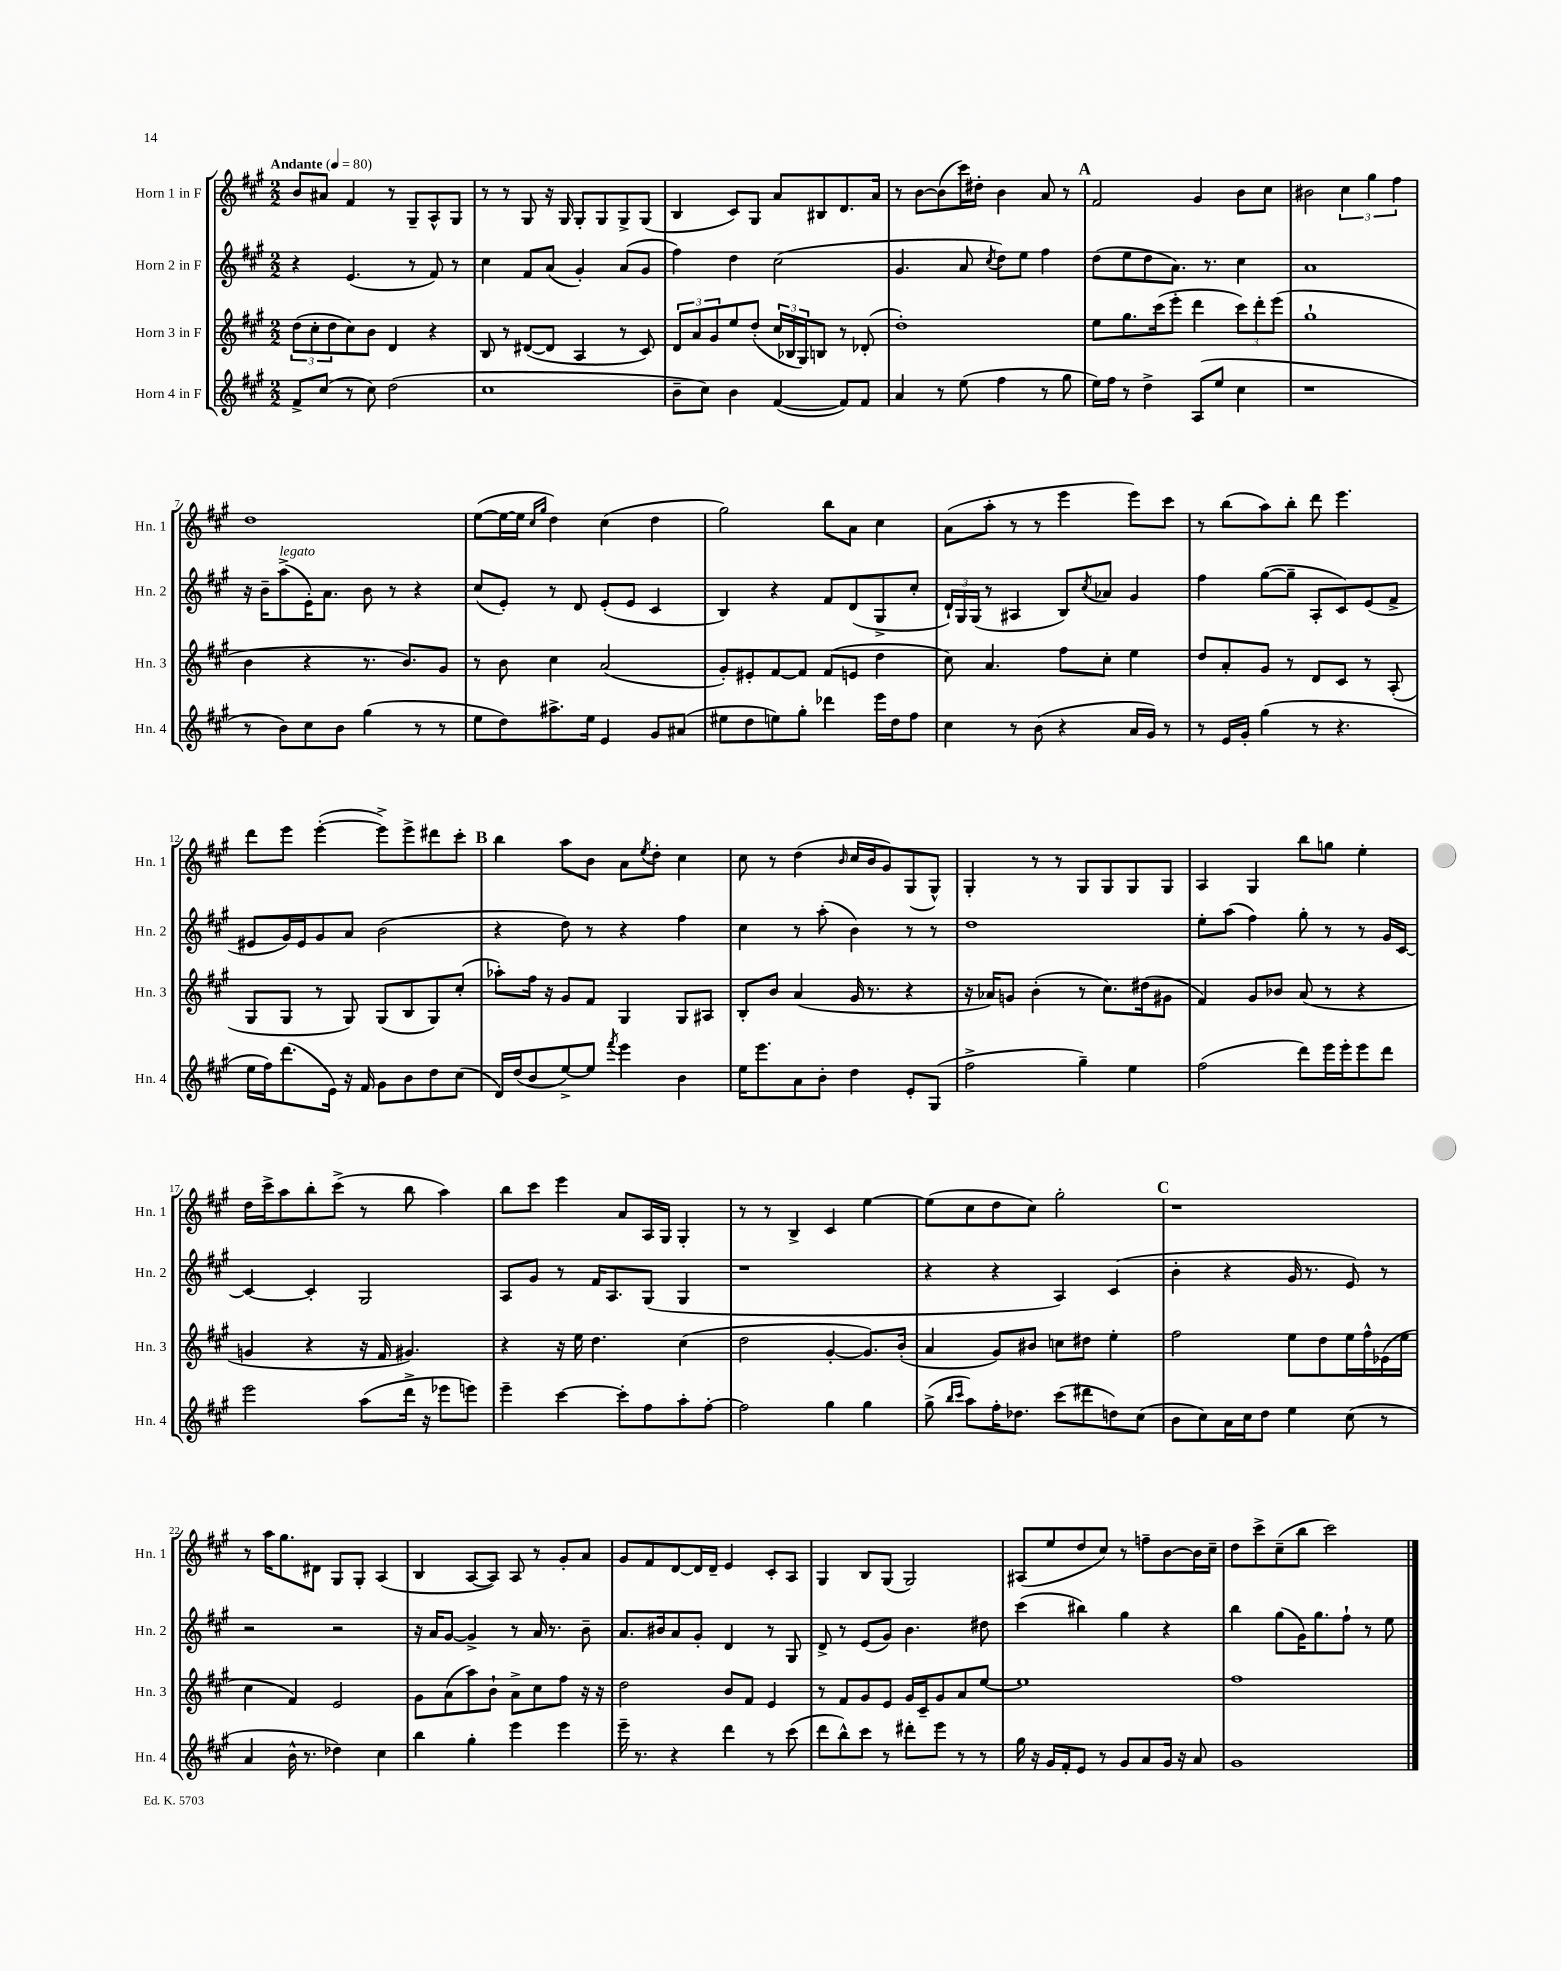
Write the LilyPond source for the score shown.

<<
\new StaffGroup <<
\new Staff = "s0" \with { instrumentName = "Horn 1 in F" shortInstrumentName = "Hn. 1" } {
    \clef treble \key a \major \numericTimeSignature \time 2/2 \tempo "Andante" 4 = 80
    b'8 ais'8 fis'4 r8 gis8-- a8-^ gis8 |
    r8 r8 gis8 r16 gis16 gis8-. gis8 gis8-> gis8( |
    b4 cis'8) gis8 a'8 bis8 d'8. a'16 |
    r8 b'8~ b'8( cis'''16) dis''16-. b'4 a'8 r8 |
    \mark \markup { \bold "A" } fis'2 gis'4 b'8 cis''8 |
    bis'2 \tuplet 3/2 { cis''4 gis''4 fis''4 } |
    d''1 |
    e''8~( e''16~ e''16 \grace { cis''16 gis''16 } d''4) cis''4( d''4 |
    gis''2) b''8 a'8 cis''4 |
    a'8( a''8-. r8 r8 e'''4 e'''8) cis'''8 |
    r8 b''8( a''8) b''8-. d'''8 e'''4. |
    d'''8 e'''8 e'''4~-.( e'''8->) e'''8-> dis'''8 cis'''8-. |
    \mark \markup { \bold "B" } b''4 a''8 b'8 a'8 \acciaccatura { e''8 } d''8-. cis''4 |
    cis''8 r8 d''4( \grace { b'16 } cis''16 b'16 gis'8) gis8( gis8-^) |
    gis4-. r8 r8 gis8 gis8 gis8 gis8 |
    a4 gis4 b''8 g''8 e''4-. |
    d''16 cis'''16-> a''8 b''8-. cis'''8->( r8 b''8 a''4) |
    b''8 cis'''8 e'''4 a'8 a16 gis16 gis4-. |
    r8 r8 b4-> cis'4 e''4~ |
    e''8( cis''8 d''8 cis''8) gis''2-. |
    \mark \markup { \bold "C" } r1 |
    r8 a''16 gis''8. dis'8 gis8 gis8-. a4( |
    b4 a8~ a8) a8 r8 gis'8-. a'8 |
    gis'8 fis'8 d'8~ d'16 d'16-- e'4 cis'8-. a8 |
    gis4 b8 gis8( gis2) |
    ais8( e''8 d''8 cis''8) r8 f''8-- b'8~ b'16 cis''16-- |
    d''8 cis'''8-> cis''8--( b''8 cis'''2) \bar "|." |
}
\new Staff = "s1" \with { instrumentName = "Horn 2 in F" shortInstrumentName = "Hn. 2" } {
    \clef treble \key a \major \numericTimeSignature \time 2/2
    r4 e'4.( r8 fis'8) r8 |
    cis''4 fis'8 a'8( gis'4-.) a'8( gis'8 |
    fis''4) d''4 cis''2( |
    gis'4. a'8 \acciaccatura { cis''8 } d''8) e''8 fis''4 |
    \mark \markup { \bold "A" } d''8( e''8 d''8 a'8.) r8. cis''4 |
    a'1 |
    r16 b'16-- a''8->^\markup { \italic "legato" }( e'16-.) a'8. b'8 r8 r4 |
    cis''8( e'8-.) r8 d'8 e'8-.( e'8 cis'4 |
    b4) r4 fis'8 d'8( gis8-> cis''8-. |
    \tuplet 3/2 { d'16-!) gis16 gis16( } r8 ais4 b8) \acciaccatura { cis''8 } aes'8 gis'4 |
    fis''4 gis''8~( gis''8-- a8-. cis'8) e'8( fis'8-> |
    eis'8 gis'16) eis'16 gis'8 a'8 b'2( |
    \mark \markup { \bold "B" } r4 d''8) r8 r4 fis''4 |
    cis''4 r8 a''8-.( b'4) r8 r8 |
    d''1 |
    e''8-. a''8( fis''4) gis''8-. r8 r8 gis'16 cis'16~ |
    cis'4~ cis'4-. gis2 |
    a8 gis'8 r8 fis'16 a8. gis8( gis4 |
    r1 |
    r4 r4 a4) cis'4( |
    \mark \markup { \bold "C" } b'4-. r4 gis'16 r8. e'8) r8 |
    r2 r2 |
    r16 a'16 gis'8~ gis'4-> r8 a'16 r8. b'8-- |
    a'8. bis'16 a'8 gis'8-. d'4 r8 gis8 |
    d'8-> r8 e'8( gis'8) b'4. dis''8 |
    cis'''4( bis''4) gis''4 r4 |
    b''4 gis''8( gis'16) gis''8. fis''8-! r8 e''8 \bar "|." |
}
\new Staff = "s2" \with { instrumentName = "Horn 3 in F" shortInstrumentName = "Hn. 3" } {
    \clef treble \key a \major \numericTimeSignature \time 2/2
    \tuplet 3/2 { d''8( cis''8-. d''8 } cis''8) b'8 d'4 r4 |
    b8 r8 dis'8~( dis'8 a4 r8 cis'8) |
    \tuplet 3/2 { d'8 a'8 gis'8 } e''8 d''8-.( \tuplet 3/2 { cis''16 bes16 gis16) } b8 r8 des'8-.( |
    d''1-.) |
    \mark \markup { \bold "A" } e''8 gis''8. cis'''16( e'''8-. d'''4 \tuplet 3/2 { cis'''8) d'''8-. e'''8( } |
    gis''1-! |
    b'4 r4 r8. b'8.) gis'8 |
    r8 b'8 cis''4 a'2( |
    gis'8-.) eis'8-. fis'8~ fis'8 fis'8( e'8 d''4 |
    cis''8) a'4. fis''8 cis''8-. e''4 |
    d''8 a'8-. gis'8 r8 d'8 cis'8 r8 a8-.( |
    gis8 gis8 r8 gis8) gis8( b8 gis8) cis''8-.( |
    \mark \markup { \bold "B" } aes''8-.) fis''16 r16 gis'8 fis'8 gis4 gis8 ais8 |
    b8-. b'8 a'4( gis'16 r8. r4 |
    r16 aes'16) g'8 b'4-.( r8 cis''8.) dis''16( gis'8 |
    fis'4) gis'8 bes'8 a'8( r8 r4 |
    g'4 r4 r16 fis'16 gis'4.) |
    r4 r16 e''16 d''4. cis''4( |
    d''2 gis'4~-. gis'8.) b'16-.( |
    a'4 gis'8) bis'8 c''8 dis''8 e''4-. |
    \mark \markup { \bold "C" } fis''2 e''8 d''8 e''16 fis''16-^ ees'16( e''16 |
    cis''4 fis'4) e'2 |
    gis'8 a'8( a''8) b'8-! a'8-> cis''8 fis''8 r16 r16 |
    d''2 b'8 fis'8 e'4 |
    r8 fis'8 gis'8 e'8 gis'16 cis'16-- gis'8 a'8 e''8~ |
    e''1 |
    fis''1 \bar "|." |
}
\new Staff = "s3" \with { instrumentName = "Horn 4 in F" shortInstrumentName = "Hn. 4" } {
    \clef treble \key a \major \numericTimeSignature \time 2/2
    fis'8-> cis''8( r8 cis''8) d''2( |
    cis''1 |
    b'8-- cis''8) b'4 fis'4~( fis'8) fis'8 |
    a'4 r8 e''8( fis''4 r8 gis''8 |
    \mark \markup { \bold "A" } e''16) fis''16 r8 d''4-> a8( e''8 cis''4 |
    r1 |
    r8 b'8) cis''8 b'8 gis''4( r8 r8 |
    e''8 d''8) ais''8.-> e''16 e'4 gis'8 ais'8( |
    eis''8 d''8 e''8) gis''8-. des'''4 e'''16 d''16 fis''8 |
    cis''4 r8 b'8( r4 a'16 gis'16) r8 |
    r8 e'16 gis'16-. gis''4( r8 r4. |
    e''16 fis''16) d'''8.( e'16) r16 fis'16 gis'8 b'8 d''8 cis''8( |
    \mark \markup { \bold "B" } d'16) d''16( b'8 e''8~->) e''8 \acciaccatura { fis'''8 } e'''4 b'4 |
    e''16 e'''8. a'8 b'8-. d''4 e'8-. gis8( |
    fis''2-> gis''4--) e''4 |
    fis''2( d'''8) e'''16 e'''16-. e'''8 d'''8 |
    e'''2 a''8( d'''16-> r16 ees'''8 e'''8) |
    e'''4-- cis'''4~ cis'''8-. fis''8 a''8-. fis''8~-. |
    fis''2 gis''4 gis''4 |
    gis''8->( \grace { b''16 cis'''16 } a''8) fis''16-. des''8. cis'''8( dis'''8 d''8) cis''8( |
    \mark \markup { \bold "C" } b'8 cis''8) a'16 cis''16 d''8 e''4 cis''8( r8 |
    a'4 b'16-^ r8. des''4) cis''4 |
    b''4 gis''4-. e'''4 e'''4 |
    e'''16-- r8. r4 d'''4 r8 cis'''8( |
    d'''8 b''8-^) cis'''8 r8 dis'''8-. e'''8 r8 r8 |
    gis''16 r16 gis'16 fis'16-. e'8 r8 gis'8 a'8 gis'16 r16 a'8 |
    gis'1 \bar "|." |
}
>>
>>
